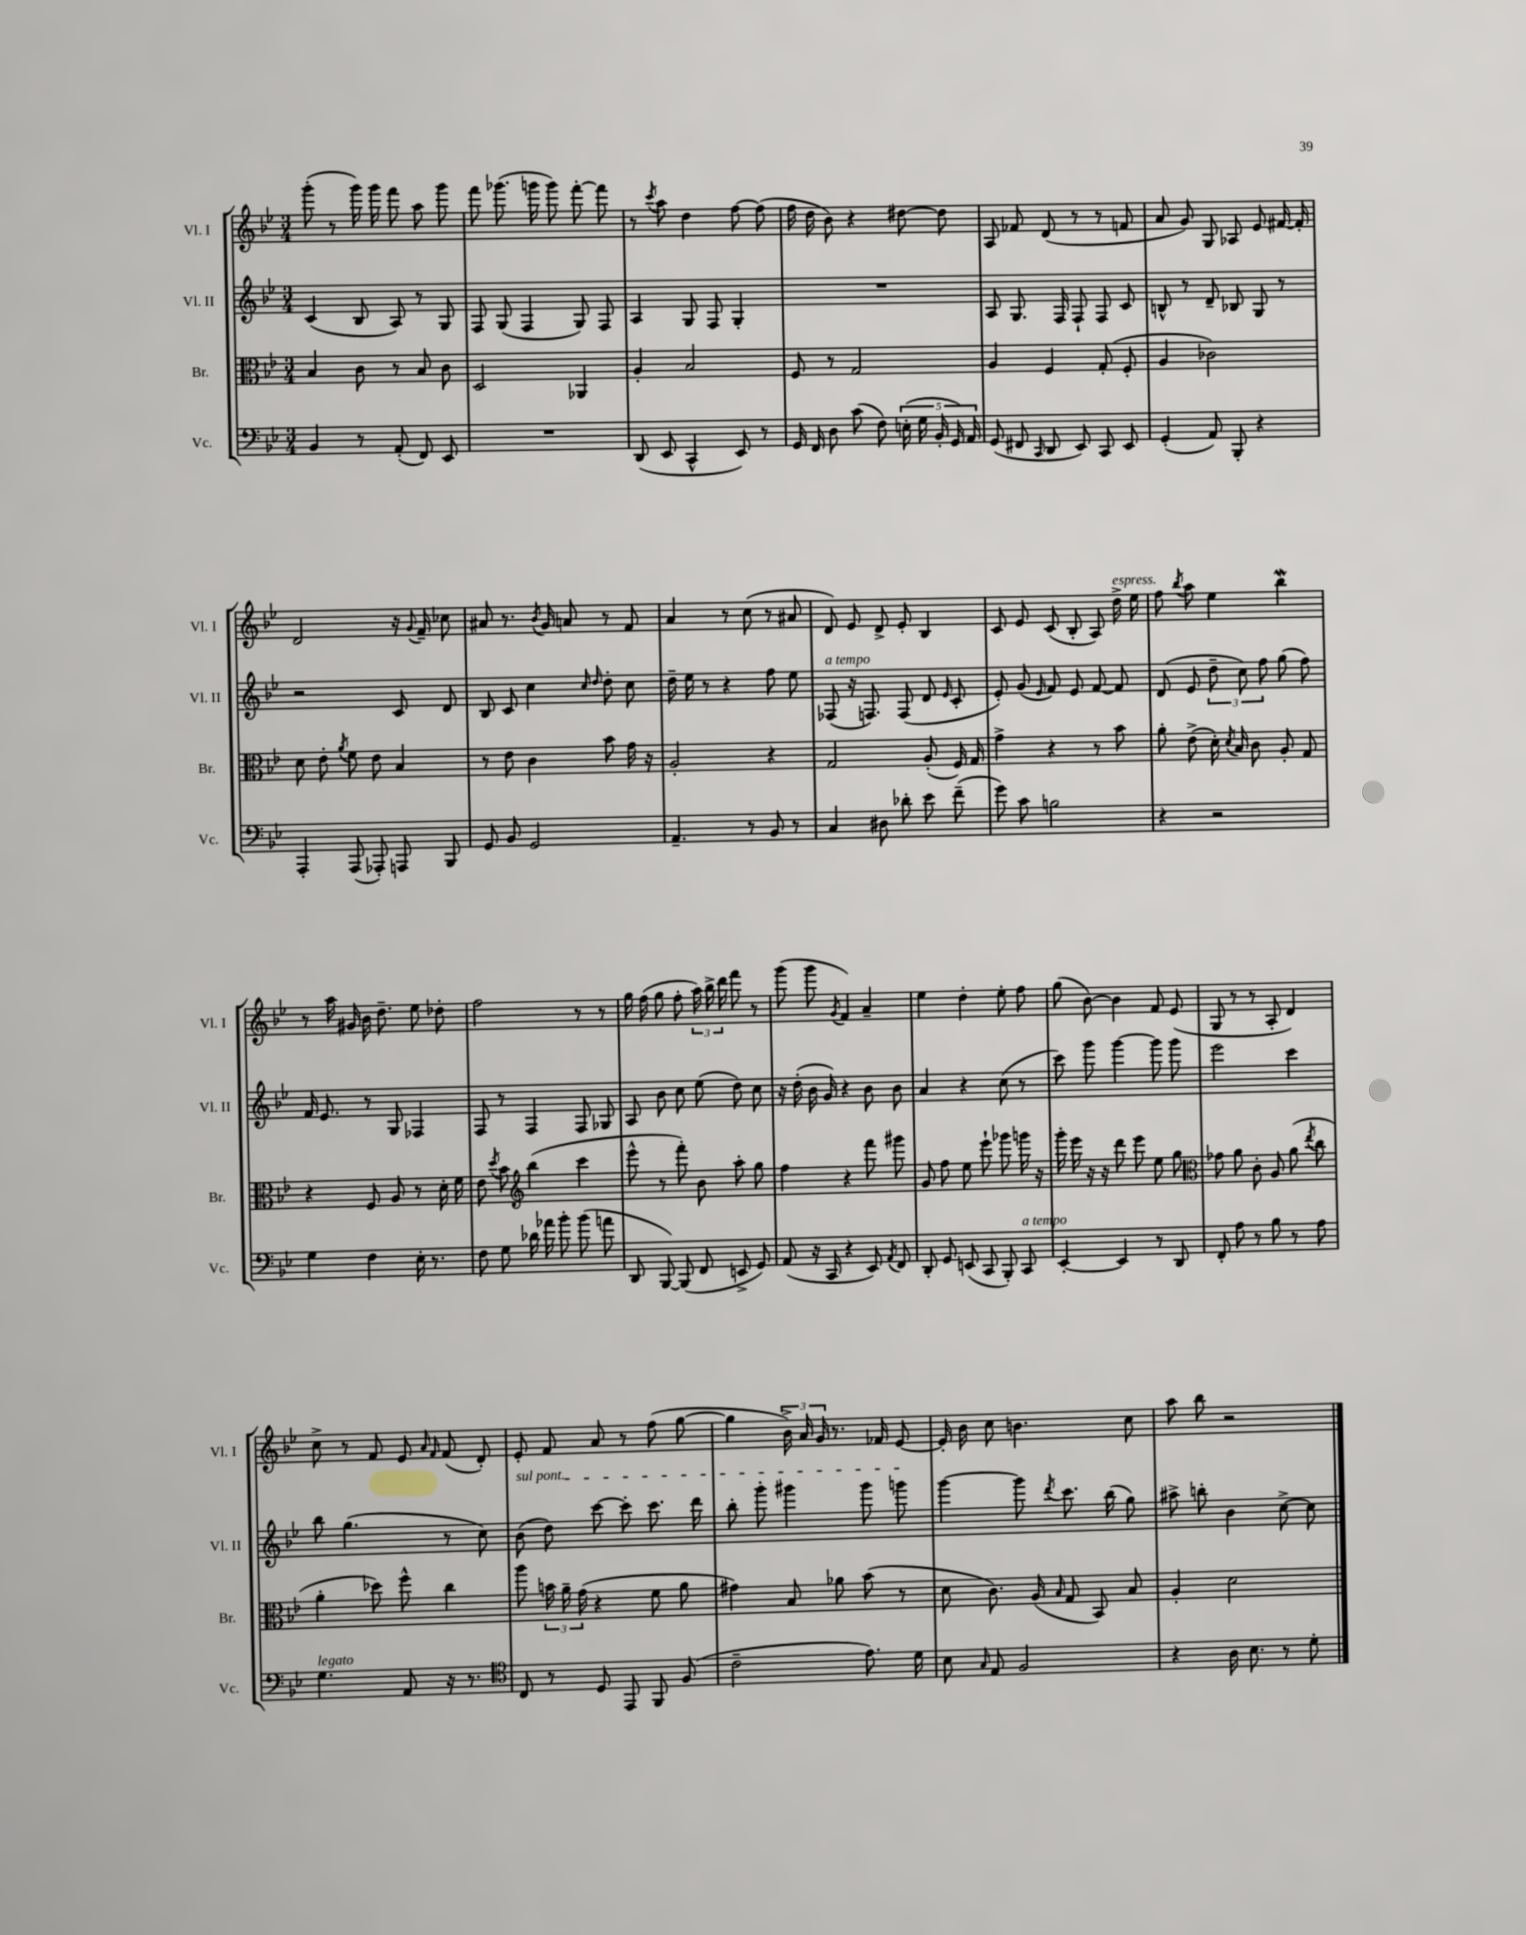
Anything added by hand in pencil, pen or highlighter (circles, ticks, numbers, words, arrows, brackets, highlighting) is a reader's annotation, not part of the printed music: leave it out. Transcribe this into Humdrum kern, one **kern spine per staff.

**kern	**kern	**kern	**kern
*part4	*part3	*part2	*part1
*staff4	*staff3	*staff2	*staff1
*I"Vc.	*I"Br.	*I"Vl. II	*I"Vl. I
*I'Vc.	*I'Br.	*I'Vl. II	*I'Vl. I
*clefF4	*clefC3	*clefG2	*clefG2
*k[b-e-]	*k[b-e-]	*k[b-e-]	*k[b-e-]
*M3/4	*M3/4	*M3/4	*M3/4
=74	=74	=74	=74
4BB-/	4B-/	(4c/	(8ggg'\
.	.	.	8r
8r	8c\	8B-/	16ggg\)
.	.	.	16ggg\
(8AA'/	8r	8A/)	8fff\
8FF/)	8B-/	8r	8aa\
8EE-/	8c\	8G/	8ggg\
=75	=75	=75	=75
2.r	2D/	8F/	8fff\
.	.	(8G/	(8.ggg-X\
.	.	4F/	.
.	.	.	16gggn\
.	.	.	8ggg\)
.	4AA-X/	8G/)	[8fff'\
.	.	8F/	8fff\]
=76	=76	=76	=76
(8DD/	4A'/	4A/	8r
.	.	.	8qccc/
8EE-/	.	.	8aa\
4CC^^/	2B-/	8G/	4dd\
.	.	8F/	.
8EE-/)	.	4G'/	[8ff\
8r	.	.	(8ff\]
=77	=77	=77	=77
16GG/	8F/	2.r	16ff\
16FF/	.	.	16dd\
8D\	8r	.	8b-\)
(8c\	2G/	.	4r
8F\)	.	.	.
(20En'\	.	.	[8dd#X\
20G\	.	.	.
20BB-'/	.	.	.
.	.	.	8dd#\]
20GG/)	.	.	.
20AA/	.	.	.
=78	=78	=78	=78
(8GG/	4A/	8A/	8A/
8FF#X/	.	8.G/	8f-X/
16qqCC/	.	.	.
8DD/	4F/	.	(8d/
.	.	16F/	.
8EE-/)	.	8F`/	8r
8CC/	(8G'/	8F/	8r
8EE-/	8F'/	8c/	8fn/
=79	=79	=79	=79
(4GG'/	4A/	8Bn^^/	8a/
.	.	8r	8g/)
8AA/)	2c-X\)	8d~/	8G/
8BBB-'/	.	8B-X/	8A-X/
4r	.	8G/	8e-/
.	.	8r	[16f#X/
.	.	.	16f#'/]
!!LO:LB:g=z
=80	=80	=80	=80
4AAA'/	8d\	2r	2d/
.	8e-'\	.	.
.	8qa/	.	.
(8AAA/	8f\	.	.
8AAA-X'/)	8e-\	.	.
8AAAn/	4B-/	8c/	16r
.	.	.	8qqg/
.	.	.	16f~/
8BBB-/	.	8d/	8cc-X\
=81	=81	=81	=81
8GG/	8r	8B-/	8a#X/
8BB-/	8e-\	8c/	8.r
2GG/	4c\	4cc\	.
.	.	.	8qb-/
.	.	.	16g/
.	.	.	8an/
.	.	16qqcc/	.
.	.	16qqdd/	.
.	8b-\	8dd'\	8r
.	16g\	8cc\	8f/
.	16r	.	.
=82	=82	=82	=82
4.AA~/	2A'/	16dd~\	4a/
.	.	16ee-\	.
.	.	8r	.
.	.	4r	8r
8r	.	.	(8cc\
8BB-/	4r	8ff\	8r
8r	.	8ee-\	8a#X/
=83	=83	=83	=83
!	!	!LO:TX:a:i:t=a tempo	!
4C/	2G/	(8F-X/	8d/)
.	.	16r	8e-/
.	.	8.Fn/)	.
8D#X\	.	.	8d^/
8d-X'\	.	(8F/	8e-'/
8e-\	(8A'/	8d/	4B-/
.	.	16qqe-/	.
(8f~\	16F/)	8c'/	.
.	16G/	.	.
=84	=84	=84	=84
8g\)	4g^\	8e-'/)	8c/
8c\	.	(8g/	8e-/
.	.	16qqe-/	.
2Bn\	4r	8f/)	(8c/
.	.	8e-/	8B-'/
.	8r	[8f/	8A/)
!	!	!	!LO:TX:a:i:t=espress.
.	8b-\	8f/]	16dd^\
.	.	.	16ee-\
=85	=85	=85	=85
4r	8a'\	(8d/	8ff\
.	.	.	8qbb-/
.	(8e-^\	8e-/	8aa\
2r	16d'\)	12dd~\	4ee-\
.	8qd/	.	.
.	16B-/	.	.
.	.	12cc\)	.
.	8c\	.	.
.	.	12ff\	.
.	8A'/	(8gg\	4bb-w\
.	8G/	8ff\)	.
!!LO:LB:g=z
=86	=86	=86	=86
4G\	4r	16f/	8r
.	.	8.e-/	.
.	.	.	16aa\
.	.	.	16g#X/
4F\	8F/	8r	16b-\
.	.	.	8.dd~\
.	8A/	8G/	.
16E-'\	8r	4F-X/	8ee-\
8.r	.	.	.
.	16d'\	.	8dd-X'\
.	16f\	.	.
=87	=87	=87	=87
8F\	8e-\	8F/	2ff\
.	8qdd/	.	.
8G\	8b-\	8r	.
*	*clefG2	*	*
16d-X\	(4bb-\	4F/	.
16a-X\	.	.	.
8b-'\	.	.	.
(8b-\	4ccc\	8F/	8r
8an\	.	8G-X/	8r
=88	=88	=88	=88
8DD/	8eee-^^\	8A/	16gg\
.	.	.	(16ff\
[8BBB-/)	8r	8b-\	8gg\
(8BBB-/]	8fff'\)	8cc\	8ff'\
8FF/	8b-\	(8ee-\	24aa\)
.	.	.	24bb-^\
.	.	.	24ddd\
8EEn^/	8aa'\	8dd\)	8fff\
8GG/)	8gg\	8cc\	8r
=89	=89	=89	=89
(8AA/	4ff\	16r	(8ggg\
.	.	(16dd'\	.
16r	.	16b-\	8ggg\
16CC/	.	16g/)	.
.	.	.	8qg/
4r	4r	4r	4f/)
8EE-/)	8fff\	8b-\	4a~/
8qAA/	.	.	.
8FF/	8ggg#X\	8b-\	.
=90	=90	=90	=90
8DD'/	8g/	4a/	4ee-\
8GG/	8ff\	.	.
(8EEn/	8ee-\	4r	4dd'\
8CC/	8eee-`\	.	.
8BBB-'/)	8ggg-X\	(8cc\	8ee-'\
!LO:TX:a:i:t=a tempo	!	!	!
8CC/	16gggn\	8r	8ff\
.	16r	.	.
=91	=91	=91	=91
[4EE-'/	16ggg'\	8ccc\)	(8gg\
.	16eee-\	.	.
.	16r	8ggg\	[8b-\)
.	16r	.	.
4EE-/]	8ddd\	[4ggg\	4b-\]
.	8eee-\	.	.
8r	8ee-\	8ggg\]	8f/
8DD/	8gg\	8ggg\	(8e-/
=92	=92	=92	=92
*	*clefC3	*	*
8FF'/	8g-X\	2eee-\	8G/
8A\	8a\	.	8r
8r	8c'\	.	8r
8B-\	8A/	.	8A'/
8r	(8a\	4ccc\	4d/)
.	8qee-/	.	.
8A\	8cc\	.	.
!!LO:LB:g=z
=93	=93	=93	=93
!LO:TX:a:i:t=legato	!	!	!
4.G\	4a'\	8bb-\	8cc^\
.	.	(4.gg\	8r
.	8dd-X\)	.	8f/
8AA/	8ff^^\	.	8e-/
.	.	.	16qqa/
.	.	.	16qqf/
16r	4cc\	8r	(8f/
8.r	.	.	.
.	.	8cc\)	8d'/)
=94	=94	=94	=94
*clefC4	*	*	*
!	!	!LO:TX:a:i:t=sul pont.	!
8C/	8aa\	(8b-\	8e-'/
8r	24bn\	8dd\)	8f/
.	24a~\	.	.
.	(24g\	.	.
8D/	4r	[8ccc\	8a/
8EE-/	.	8ccc'\]	8r
8FF/	8f\	8.ccc\	(8ff\
(8F/	8a\	.	[8gg\
.	.	16ddd\	.
=95	=95	=95	=95
2c~\	4g#X\)	8bb-'\	4gg\]
.	.	8ggg'\	.
.	8B-/	4ggg#X\	24b-^\)
.	.	.	24a/
.	.	.	24g/
.	8a-X\	.	8.r
8.e-\)	(8b-\	8ggg#\	.
.	.	.	16f-X/
.	8r	8gggn\	[8e-/
16d\	.	.	.
=96	=96	=96	=96
8B-\	8d\	[4ggg\	16e-'/]
.	.	.	16b-\
16qqG/	.	.	.
8E-/	8.c\)	.	8cc\
2F/	.	8ggg\]	4.bn\
.	(16A/	.	.
.	16qqB-/	8qddd/	.
.	8G/	8.ccc\	.
.	8BB-/)	.	.
.	.	(16bb-\	.
.	8B-/	8gg\)	8cc\
=97	=97	=97	=97
4r	4A'/	8aa#X^\	8aa\
.	.	8bbn'\	8bb-\
16A\	2d\	4b-\	2r
8.B-\	.	.	.
8r	.	[8cc^\	.
8d'\	.	8cc\]	.
==	==	==	==
*-	*-	*-	*-
